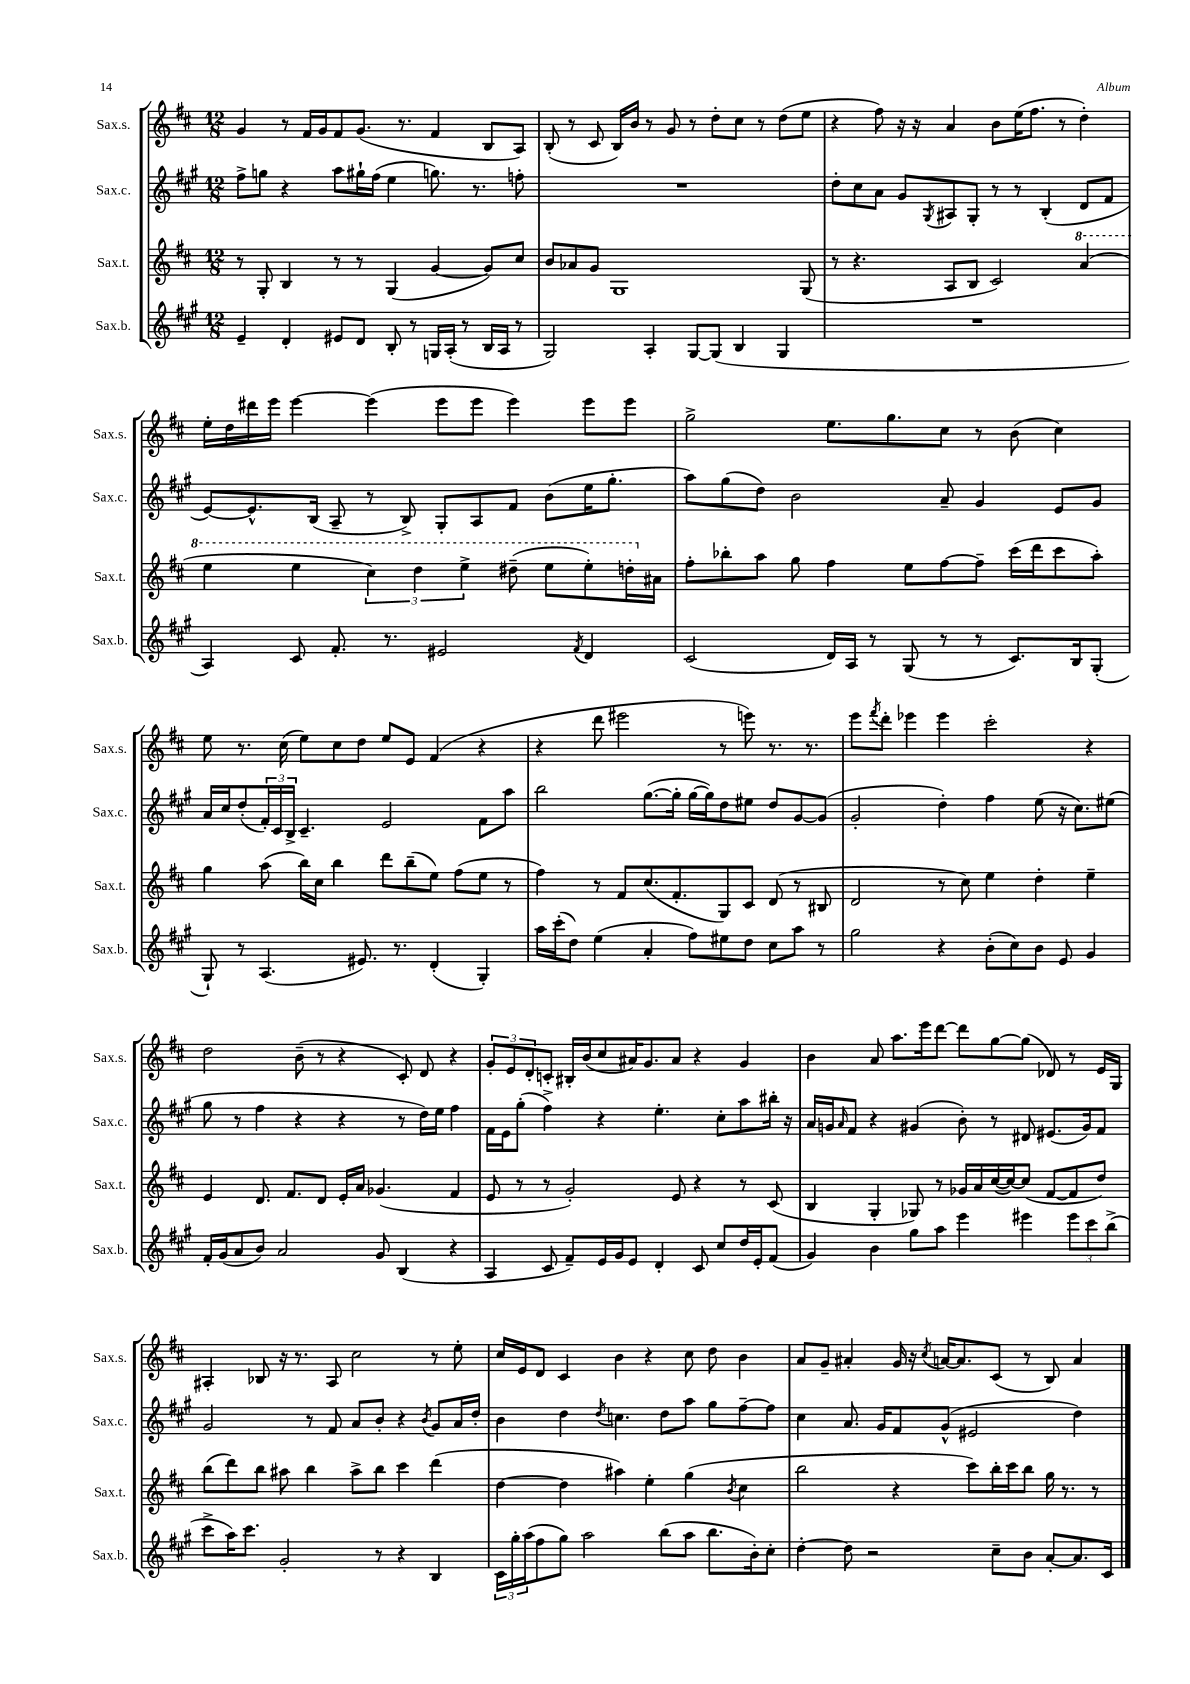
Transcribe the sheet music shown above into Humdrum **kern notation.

**kern	**kern	**kern	**kern
*staff4	*staff3	*staff2	*staff1
*clefG2	*clefG2	*clefG2	*clefG2
*k[f#c#g#]	*k[f#c#]	*k[f#c#g#]	*k[f#c#]
*M12/8	*M12/8	*M12/8	*M12/8
4e~	8r	8ff#^	4g
.	8G'	8gg	.
4d'	4B	4r	8r
.	.	.	16f#
.	.	.	16g
8e#	8r	8aa	8f#
8d	8r	16gg#`	(8.g
.	.	(16ff#	.
8B'	(4G	4ee	.
.	.	.	8.r
8r	.	.	.
16G	[4g	8.gg)	4f#
(16A'	.	.	.
8r	.	.	.
.	.	8.r	.
16B	8g])	.	8B
16A	.	.	.
8r	8cc#	8ff'	8A)
=	=	=	=
2G#)	8b	1.r	(8B'
.	8a-	.	8r
.	8g	.	8c#
.	1G	.	16B)
.	.	.	16b
4A'	.	.	8r
.	.	.	8g
[8G#	.	.	8r
(8G#]	.	.	8dd'
4B	.	.	8cc#
.	.	.	8r
4G#	.	.	(8dd
.	(8G	.	8ee
=	=	=	=
1.r	8r	8dd'	4r
.	4.r	8cc#	.
.	.	8a	8ff#)
.	.	8g#	16r
.	.	.	16r
.	.	8qG#	.
.	8A	8A#	4a
.	8B	8G#'	.
.	2c#)	8r	8b
.	.	8r	(16ee
.	.	.	8.ff#
.	.	(4B'	.
.	.	.	8r
.	(4aa	8d	4dd')
.	.	8f#	.
=	=	=	=
4A)	4eee	[8e)	16ee'
.	.	.	16dd
.	.	8.e^^]	16ddd#
.	.	.	16eee
8c#	4eee	.	[4eee
.	.	(16B	.
8.f#'	.	8A~	.
.	6ccc#)	8r	(4eee]
8.r	.	.	.
.	.	8B^)	.
.	6ddd	.	.
2e#	.	8G#'	8eee
.	6eee^	.	.
.	.	8A	8eee
.	(8ddd#~	8f#	4eee)
.	8eee	(8b	.
8qf#	.	.	.
4d	8eee')	16ee	8eee
.	.	8.gg#'	.
.	16ddd'	.	8eee
.	16a#	.	.
=	=	=	=
(2c#	8ff#'	8aa)	2gg^
.	8bb-'	(8gg#	.
.	8aa	8dd)	.
.	8gg	2b	.
16d)	4ff#	.	8.ee
16A	.	.	.
8r	.	.	.
.	.	.	8.gg
(8G#	8ee	.	.
8r	[8ff#	8a~	8cc#
8r	8ff#~]	4g#	8r
8.c#)	(16ccc#	.	(8b
.	16ddd	.	.
.	8ccc#	8e	4cc#)
16B	.	.	.
(8G#'	8aa')	8g#	.
=	=	=	=
8G#`)	4gg	16a	8ee
.	.	16cc#	.
8r	.	(8dd'	8.r
(4.A	(8aa	24f#')	.
.	.	24c#	.
.	.	.	(16cc#
.	.	24B^	.
.	16bb)	4.c#~	8ee)
.	16cc#	.	.
.	4bb	.	8cc#
8.e#)	.	.	8dd
.	8ddd	2e	8ee
8.r	.	.	.
.	(8bb~	.	8e
(4d'	8ee)	.	(4f#
.	(8ff#	.	.
4G#')	8ee	8f#	4r
.	8r	8aa	.
=	=	=	=
16aa	4ff#)	2bb	4r
(16ccc#'	.	.	.
8dd)	.	.	.
(4ee	8r	.	8ddd
.	8f#	.	2eee#
4a'	(8.cc#	([8.gg#	.
.	8.f#'	16gg#']	.
8ff#)	.	[16gg#	.
.	.	16gg#])	.
8ee#	8G)	8dd	8r
8dd	8c#	8ee#	8eee)
8cc#	(8d	8dd	8.r
8aa	8r	[8g#	.
.	.	.	8.r
8r	8B#	(8g#]	.
=	=	=	=
2gg#	2d	2g#'	8eee
.	.	.	8qfff#
.	.	.	8ddd'
.	.	.	4eee-
4r	8r	4dd')	4eee-
.	8cc#)	.	.
(8b'	4ee	4ff#	2ccc#'
8cc#)	.	.	.
8b	4dd'	(8ee	.
8e	.	16r	.
.	.	8.cc#)	.
4g#	4ee~	.	4r
.	.	(8ee#	.
=	=	=	=
16f#'	4e	8gg#	2dd
(16g#	.	.	.
8a	.	8r	.
8b)	8.d	4ff#	.
2a	.	.	.
.	8.f#	.	.
.	.	4r	(8b~
.	8d	.	8r
.	16e'	4r	4r
.	16a	.	.
8g#	(4.g-	.	.
(4B	.	8r	8c#')
.	.	16dd)	8d
.	.	16ee	.
4r	4f#	4ff#	4r
=	=	=	=
4A	8e	16f#	12g'
.	.	16e	.
.	.	.	12e
.	8r	(8gg#'	.
.	.	.	12d'
8c#	8r	4ff#^)	8c'
8f#~)	2g')	.	16B#'
.	.	.	(16b
16e	.	4r	8cc#
16g#	.	.	.
8e	.	.	16a#)
.	.	.	8.g
4d'	.	4.ee'	.
.	8e	.	8a#
8c#	4r	.	4r
8cc#	.	8cc#'	.
16dd	8r	8aa	4g
16e'	.	.	.
(8f#	(8c#	16bb#'	.
.	.	16r	.
=	=	=	=
4g#)	4B	16a	4b
.	.	16g	.
.	.	16qqa	.
.	.	8f#	.
4b	4G'	4r	8a
.	.	.	8.aa
8gg#	8G-)	(4g#	.
.	.	.	16eee
8aa	8r	.	[8ddd
4eee	16g-	8b')	8ddd]
.	16a	.	.
.	([16cc#	8r	[8gg
.	16cc#_)	.	.
4eee#	(8cc#]	8d#	(8gg]
.	[8f#	(8.e#	8d-)
12eee#	8f#]	.	8r
.	.	16g#)	.
12ccc#	.	.	.
.	8dd)	8f#	16e
(12bb^	.	.	.
.	.	.	16G
=	=	=	=
8ccc#^	(8bb	2g#	4A#'
16aa)	8ddd)	.	.
8.ccc#	.	.	.
.	8bb	.	8B-
2g#'	8aa#	.	16r
.	.	.	8.r
.	4bb	8r	.
.	.	8f#	8A#
.	8aa#^	8a	2cc#
8r	8bb	8b'	.
4r	4ccc#	4r	.
.	.	8qb	.
4B	(4ddd	8g#	8r
.	.	16a	8ee'
.	.	16dd'	.
=	=	=	=
24c#	[4dd	4b	16cc#
24gg#'	.	.	.
.	.	.	16e
(24aa	.	.	.
8ff#	.	.	8d
8gg#)	4dd]	4dd	4c#
2aa	.	.	.
.	.	8qdd	.
.	4aa#)	4.cc	4b
.	4ee'	.	4r
(8bb	.	8dd	.
8aa	(4gg	8aa	8cc#
8.bb	.	8gg#	8dd
.	8qb	.	.
.	4cc#	[8ff#~	4b
16b')	.	.	.
8cc#'	.	8ff#]	.
=	=	=	=
[4dd'	2bb	4cc#	8a
.	.	.	8g~
8dd]	.	8.a	4a#'
2r	.	.	.
.	.	16g#	.
.	4r	8f#	16g
.	.	.	16r
.	.	.	8qcc#
.	.	(8g#^^	[16a
.	.	.	8.a]
.	8ccc#)	2e#	.
8cc#~	16bb'	.	(8c#
.	16ccc#	.	.
8b	8bb	.	8r
[8a'	16gg	.	8B)
.	8.r	.	.
8.a]	.	4dd)	4a
.	8r	.	.
16c#	.	.	.
==	==	==	==
*-	*-	*-	*-
